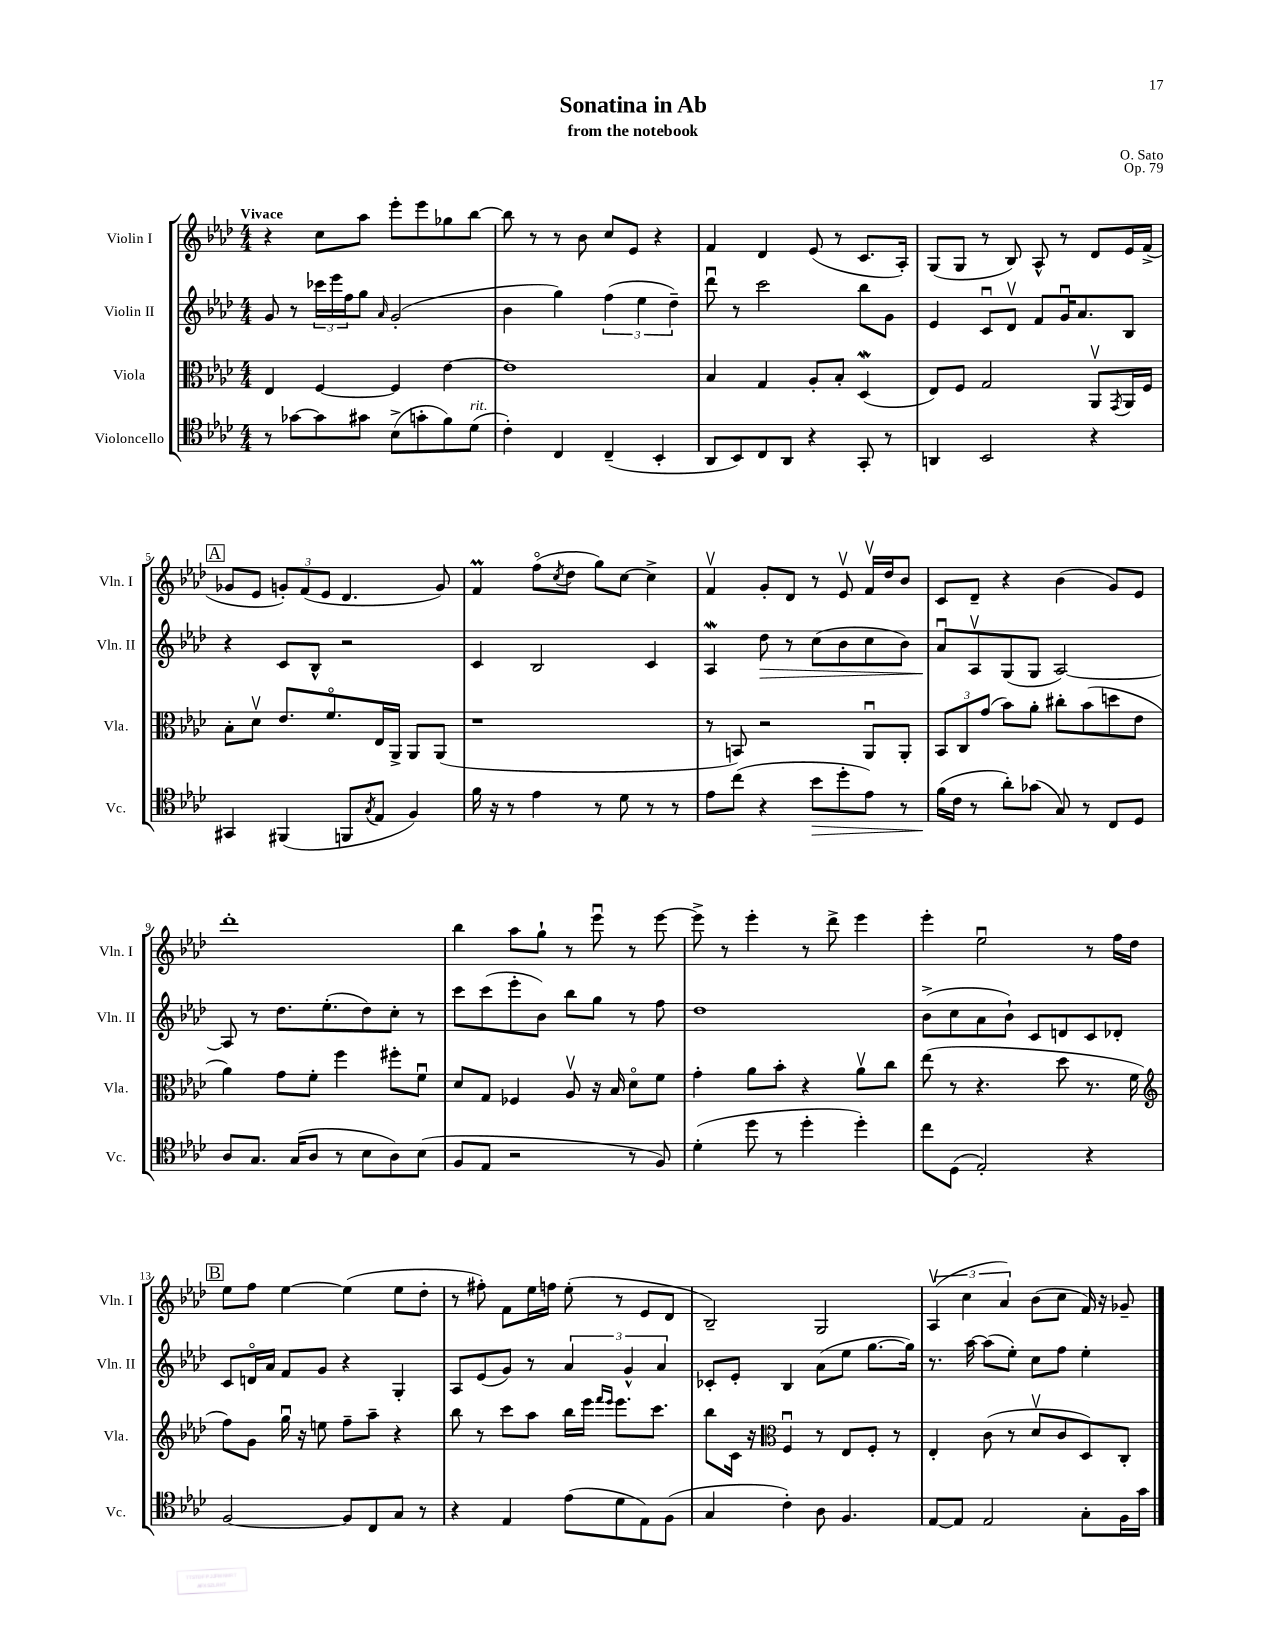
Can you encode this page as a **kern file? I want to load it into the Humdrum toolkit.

**kern	**kern	**kern	**kern
*staff4	*staff3	*staff2	*staff1
*clefC4	*clefC3	*clefG2	*clefG2
*k[b-e-a-d-]	*k[b-e-a-d-]	*k[b-e-a-d-]	*k[b-e-a-d-]
*M4/4	*M4/4	*M4/4	*M4/4
8r	4E-	8g	4r
[8g-	.	8r	.
8g-]	[4F	24ccc-	8cc
.	.	24eee-	.
.	.	24ff	.
8g#	.	8gg	8aa-
.	.	16qqa-	.
(8B-^	4F]	(2g'	8eee-'
8g'	.	.	8eee-
8f)	[4e-	.	8gg-
(8d-	.	.	[8bb-
=	=	=	=
4c')	1e-]	4b-	8bb-]
.	.	.	8r
4C	.	4gg)	8r
.	.	.	8b-
(4C~	.	(6ff	8cc
.	.	.	8e-
.	.	6ee-	.
4BB-'	.	.	4r
.	.	6dd-~)	.
=	=	=	=
8AA-	4B-	8ddd-u	4f
8BB-)	.	8r	.
8C	4G	2ccc	4d-
8AA-	.	.	.
4r	8A-'	.	(8e-
.	8B-'	.	8r
8GG'	(4D-	8bb-	8.c
8r	.	8g	.
.	.	.	16A-')
=	=	=	=
4AA	8E-)	4e-	(8G
.	8F	.	8G
2BB-	2G	8cu	8r
.	.	8d-v	8B-)
.	.	8f	8A-^^
.	.	16gu	8r
.	.	8.a-	.
4r	8AA-v	.	8d-
.	8qGG	.	.
.	16AA-	8B-	16e-
.	16F	.	(16f^
=	=	=	=
4GG#	8B-'	4r	8g-
.	8d-v	.	8e-
(4FF#	8.e-	8c	12g')
.	.	.	(12f
.	.	8B-^^	.
.	.	.	12e-
.	8.fo	.	.
8FF	.	2r	4.d-
8qG	.	.	.
8E-	16E-	.	.
.	16AA-^	.	.
4F)	8AA-	.	.
.	(8AA-	.	8g)
=	=	=	=
16f	1r	4c	4f
16r	.	.	.
8r	.	.	.
4e-	.	2B-	(8ffo
.	.	.	8qcc
.	.	.	8dd-
8r	.	.	8gg)
8d-	.	.	[8cc
8r	.	4c	4cc^]
8r	.	.	.
=	=	=	=
8e-	8r	4A-	4fv
(8cc	8BB)	.	.
4r	2r	8dd-	8g'
.	.	8r	8d-
8b-	.	(8cc	8r
8dd-'	.	8b-	8e-v
8e-)	8AA-u	8cc	16fv
.	.	.	16dd-
8r	8AA-'	8b-)	8b-
=	=	=	=
(16f	12BB-	8a-u	8c
16c	.	.	.
.	12C	.	.
8r	.	8A-v	8d-~
.	(12g	.	.
8a-')	8b-)	(8G	4r
(8g-	8a-'	8G	.
8G)	8cc#'	[2A-)	(4b-
8r	(8b-	.	.
8C	8dd	.	8g)
8D-	8e-	.	8e-
=	=	=	=
8A-	4a-)	8A-]	1ddd-'
8.G	.	8r	.
.	8g	8.dd-	.
(16G	.	.	.
8A-	8f'	.	.
.	.	(8.ee-'	.
8r	4ff	.	.
8B-	.	8dd-)	.
8A-)	8ff#'	8cc'	.
(8B-	8fu	8r	.
=	=	=	=
8F	8d-	8ccc	4bb-
8E-	8G	(8ccc	.
2r	4F-	8eee-'	8aa-
.	.	8b-)	8gg`
.	8A-v	8bb-	8r
.	16r	8gg	8eee-u
.	16B-	.	.
8r	8d-o	8r	8r
8F)	8f	8ff	[8eee-
=	=	=	=
(4d-'	4g'	1dd-	8eee-^]
.	.	.	8r
8dd-	8a-	.	4eee-'
8r	8b-'	.	.
4dd-'	4r	.	8r
.	.	.	8ddd-^
4dd-')	8a-v	.	4eee-
.	8cc	.	.
=	=	=	=
8cc	(8ee-	(8b-^	4eee-'
(8D-	8r	8cc	.
2E-')	4.r	8a-	2ee-u
.	.	8b-`)	.
.	.	8c	.
.	8dd-	8d	.
4r	8.r	8c	8r
.	.	8d-'	16ff
.	16f	.	16dd-
=	=	=	=
*	*clefG2	*	*
[2F	8ff)	8c	8ee-
.	8g	16do	8ff
.	.	16a-	.
.	16ggu	8f	[4ee-
.	16r	.	.
.	8ee	8g	.
8F]	8ff~	4r	(4ee-]
8C	8aa-~	.	.
8G	4r	4G'	8ee-
8r	.	.	8dd-'
=	=	=	=
4r	8bb-	8A-	8r
.	8r	(8e-	8ff#')
4E-	8ccc	8g)	8f
.	8aa-	8r	16ee-
.	.	.	16ff
(8e-	16bb-	6a-	(8ee-'
.	16eee-	.	.
.	16qqfff	.	.
.	16qqeee-	.	.
8d-	8.eee-	.	8r
.	.	6g^^	.
8E-)	.	.	8e-
.	8.ccc	.	.
.	.	6a-	.
(8F	.	.	8d-
=	=	=	=
4G	8bb-	8c-'	2B-~)
.	16c	8e-'	.
.	16r	.	.
*	*clefC3	*	*
4c')	4Fu	4B-	.
8A-	8r	(8a-	2G
4.F	8E-	8ee-	.
.	8F'	[8.gg	.
.	8r	.	.
.	.	16gg])	.
=	=	=	=
[8E-	4E-'	8.r	(6A-v
8E-]	.	.	.
.	.	.	6cc
.	.	[16aa-	.
2E-	(8c	(8aa-]	.
.	.	.	6a-)
.	8r	8ee-')	.
.	8d-v	8cc	(8b-
.	8c	8ff	8cc
8G'	8D-)	4ee-'	16f)
.	.	.	16r
16F	8C'	.	8g-~
16g	.	.	.
==	==	==	==
*-	*-	*-	*-
